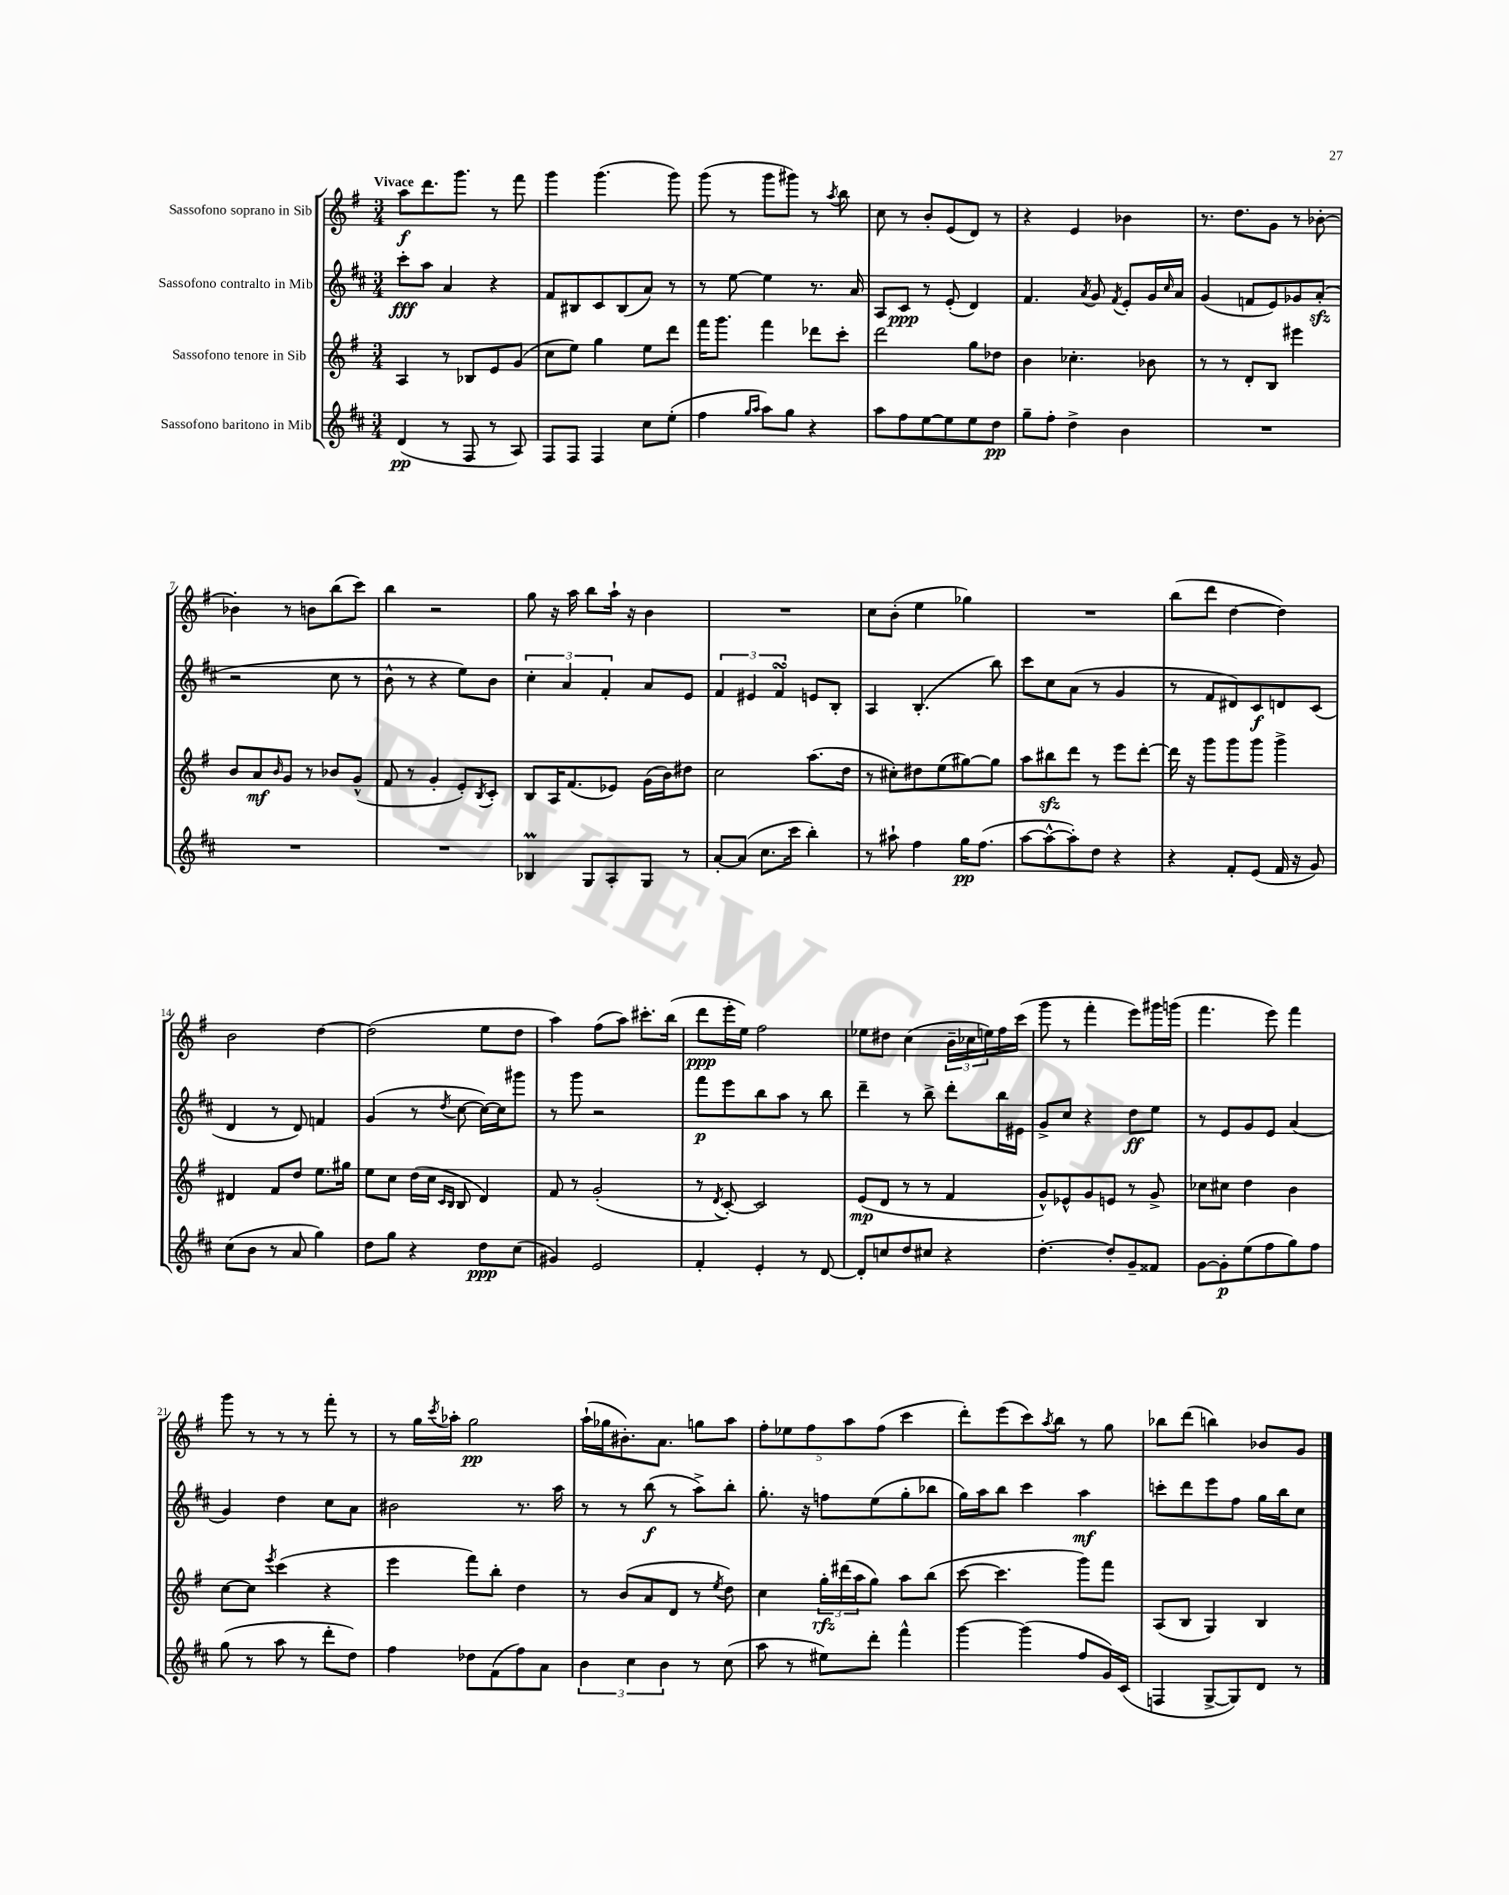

**kern	**dynam	**kern	**dynam	**kern	**dynam	**kern	**dynam
*part4	*part4	*part3	*part3	*part2	*part2	*part1	*part1
*staff4	*staff4	*staff3	*staff3	*staff2	*staff2	*staff1	*staff1
*I"Sassofono baritono in Mib	*	*I"Sassofono tenore in Sib	*	*I"Sassofono contralto in Mib	*	*I"Sassofono soprano in Sib	*
*clefG2	*	*clefG2	*	*clefG2	*	*clefG2	*
*k[f#c#]	*	*k[f#]	*	*k[f#c#]	*	*k[f#]	*
*M3/4	*	*M3/4	*	*M3/4	*	*M3/4	*
=1	=1	=1	=1	=1	=1	=1	=1
!	!	!	!	!	!	!LO:TX:a:B:t=Vivace	!
(4d/	pp	4A/	.	8ccc#'\L	fff	8aa\L	f
.	.	.	.	8aa\J	.	8.ddd\	.
8r	.	8r	.	4a/	.	.	.
.	.	.	.	.	.	8.ggg\J	.
8F#/	.	8B-X/L	.	.	.	.	.
8r	.	8e/	.	4r	.	8r	.
8A/)	.	(8g/J	.	.	.	8fff#\	.
=2	=2	=2	=2	=2	=2	=2	=2
8F#/L	.	8cc\L	.	8f#/L	.	4ggg\	.
8F#/J	.	8ee\J)	.	8B#X/	.	.	.
4F#/	.	4gg\	.	8c#/	.	(4.ggg\	.
.	.	.	.	(8B#/	.	.	.
8cc#\L	.	8ee\L	.	8a/J)	.	.	.
(8ee'\J	.	8ddd\J	.	8r	.	8ggg\)	.
=3	=3	=3	=3	=3	=3	=3	=3
4ff#\	.	16fff#\KL	.	8r	.	(8ggg\	.
.	.	8.ggg\J	.	.	.	.	.
.	.	.	.	[8ee\	.	8r	.
16qqgg/LL	.	.	.	.	.	.	.
16qqaa/JJ	.	.	.	.	.	.	.
8aa\L)	.	4fff#\	.	4ee\]	.	8ggg\L	.
8gg\J	.	.	.	.	.	8ggg#X\J)	.
4r	.	8ddd-X\L	.	8.r	.	8r	.
.	.	.	.	.	.	8qaa/	.
.	.	8ccc'\J	.	.	.	8bb\	.
.	.	.	.	16a/	.	.	.
=4	=4	=4	=4	=4	=4	=4	=4
8aa\L	.	2ddd\	.	8A/L	.	8cc\	.
8ff#\	.	.	.	8c#/J	ppp	8r	.
[8ee\	.	.	.	8r	.	8b'/L	.
8ee\]	.	.	.	(8e'/	.	(8e/	.
8ee\	.	8gg\L	.	4d/)	.	8d/J)	.
8dd\J	pp	8dd-X\J	.	.	.	8r	.
=5	=5	=5	=5	=5	=5	=5	=5
8gg~\L	.	4b\	.	4.f#/	.	4r	.
8ff#'\J	.	.	.	.	.	.	.
4dd^\	.	4.cc-X'\	.	.	.	4e/	.
.	.	.	.	8qa/	.	.	.
.	.	.	.	8g/	.	.	.
.	.	.	.	8qf#/	.	.	.
4b\	.	.	.	8e'/L	.	4b-X\	.
.	.	8b-X\	.	16g/L	.	.	.
.	.	.	.	16qqcc#/	.	.	.
.	.	.	.	16a/JJ	.	.	.
=6	=6	=6	=6	=6	=6	=6	=6
2.r	.	8r	.	(4g/	.	8.r	.
.	.	8r	.	.	.	.	.
.	.	.	.	.	.	8.dd\L	.
.	.	8d'/L	.	8fn/L	.	.	.
.	.	8B/J	.	8e/)	.	8g\J	.
.	.	4eee#X\	.	8g-X/	.	8r	.
.	.	.	.	(8azz'/J	.	[8b-X'\	.
!!LO:LB:g=z
=7	=7	=7	=7	=7	=7	=7	=7
2.r	.	8b/L	.	2r	.	4b-X'\]	.
.	.	8a/	mf	.	.	.	.
.	.	16qqb/	.	.	.	.	.
.	.	8g/J	.	.	.	8r	.
.	.	8r	.	.	.	8bn\L	.
.	.	8b-X/L	.	8cc#\	.	(8bb\	.
.	.	(8g^^/J	.	8r	.	8ccc\J)	.
=8	=8	=8	=8	=8	=8	=8	=8
2.r	.	8f#/	.	8b^^\	.	4bb\	.
.	.	8r	.	8r	.	.	.
.	.	4g'/	.	4r	.	2r	.
.	.	8e'/L)	.	8ee\L)	.	.	.
.	.	8qB/	.	.	.	.	.
.	.	8c'/J	.	8b\J	.	.	.
=9	=9	=9	=9	=9	=9	=9	=9
4B-XM/	.	8B/L	.	6cc#'\	.	8gg\	.
.	.	16A/K	.	.	.	16r	.
.	.	.	.	6a/	.	.	.
.	.	(8.f#/	.	.	.	16aa\	.
8G/L	.	.	.	.	.	8bb\L	.
.	.	.	.	6f#'/	.	.	.
8A'/	.	8e-X/J)	.	.	.	16aa`\Jk	.
.	.	.	.	.	.	16r	.
8G/J	.	(16g\LL	.	8a/L	.	4b\	.
.	.	16b\J)	.	.	.	.	.
8r	.	8dd#X\J	.	8e/J	.	.	.
=10	=10	=10	=10	=10	=10	=10	=10
[8a'/L	.	2cc\	.	6f#/	.	2.r	.
(8a/J]	.	.	.	.	.	.	.
.	.	.	.	6e#X/	.	.	.
8.cc#\L	.	.	.	.	.	.	.
.	.	.	.	6f#sSsS/	.	.	.
16ccc#\Jk	.	.	.	.	.	.	.
4bb'\)	.	(8.aa\L	.	8en/L	.	.	.
.	.	.	.	8B'/J	.	.	.
.	.	16dd\Jk	.	.	.	.	.
=11	=11	=11	=11	=11	=11	=11	=11
8r	.	8r	.	4A/	.	8cc\L	.
8aa#X`\	.	8cc#X'\L)	.	.	.	(8b'\J	.
4ff#\	.	8dd#X\	.	(4.B'/	.	4ee\	.
.	.	(8ee\	.	.	.	.	.
16gg\KL	pp	[8gg#X\)	.	.	.	4gg-X\)	.
(8.ff#\J	.	.	.	.	.	.	.
.	.	8gg#\J]	.	8bb\)	.	.	.
=12	=12	=12	=12	=12	=12	=12	=12
[8aa\L	.	8aa\L	.	8ccc#\L	.	2.r	.
8aa^^\_	.	8bb#Xzz\	.	8cc#\	.	.	.
8aa'\])	.	8ddd\J	.	(8a\J	.	.	.
8dd\J	.	8r	.	8r	.	.	.
4r	.	8eee\L	.	4g/	.	.	.
.	.	[8ddd'\J	.	.	.	.	.
=13	=13	=13	=13	=13	=13	=13	=13
4r	.	16ddd\]	.	8r	.	(8bb\L	.
.	.	16r	.	.	.	.	.
.	.	8ggg\L	.	8f#/L	.	8ddd\J	.
8f#'/L	.	8ggg\	.	8d#X/)	.	[4dd\	.
(8e/J	.	8ggg\J	.	8c#/	f	.	.
16f#/	.	4ggg^\	.	8dn/	.	4dd\])	.
16r	.	.	.	.	.	.	.
8g/)	.	.	.	(8c#/J	.	.	.
!!LO:LB:g=z
=14	=14	=14	=14	=14	=14	=14	=14
(8cc#\L	.	4d#X/	.	4d/	.	2b\	.
8b\J	.	.	.	.	.	.	.
8r	.	8f#/L	.	8r	.	.	.
8a/	.	8dd/J	.	8d/)	.	.	.
4gg\)	.	8.ee\L	.	4fn/	.	[4dd\	.
.	.	16gg#X\Jk	.	.	.	.	.
=15	=15	=15	=15	=15	=15	=15	=15
8dd\L	.	8ee\L	.	(4g/	.	(2dd\]	.
8gg\J	.	8cc\J	.	.	.	.	.
4r	.	(16dd\LL	.	8r	.	.	.
.	.	16cc\JJ	.	.	.	.	.
.	.	16qqc/LL	.	.	.	.	.
.	.	16qqB/JJ	.	8qdd/	.	.	.
.	.	8B/	.	[8cc#\	.	.	.
8dd\L	ppp	4d/)	.	16cc#\LL_)	.	8ee\L	.
.	.	.	.	16cc#\J]	.	.	.
(8cc#\J	.	.	.	8ggg#X\J	.	8dd\J	.
=16	=16	=16	=16	=16	=16	=16	=16
4g#X/)	.	8f#/	.	8r	.	4aa\)	.
.	.	8r	.	8ggg\	.	.	.
2e/	.	(2g'/	.	2r	.	(8ff#\L	.
.	.	.	.	.	.	8aa\J)	.
.	.	.	.	.	.	8.ccc#X'\L	.
.	.	.	.	.	.	(16bb\Jk	.
=17	=17	=17	=17	=17	=17	=17	=17
4f#'/	.	8r	.	8fff#\L	p	8ddd\L	ppp
.	.	8qd/	.	.	.	.	.
.	.	[8c'/)	.	8eee\	.	16eee'\L	.
.	.	.	.	.	.	16ee\JJ)	.
4e'/	.	2c/]	.	8bb\	.	2ff#\	.
.	.	.	.	8aa\J	.	.	.
8r	.	.	.	8r	.	.	.
[8d/	.	.	.	8bb\	.	.	.
=18	=18	=18	=18	=18	=18	=18	=18
8d'/L]	.	(8e/L	mp	4ddd~\	.	8ee-X\L	.
8ccn/	.	8d/J	.	.	.	8dd#X\J	.
8dd/	.	8r	.	8r	.	(4cc\	.
8cc#X/J	.	8r	.	8bb^\	.	.	.
4r	.	4f#/	.	8ddd'\L	.	24b~\LL	.
.	.	.	.	.	.	24cc-X\	.
.	.	.	.	.	.	24een\)	.
.	.	.	.	16bb\L	.	16ff#\	.
.	.	.	.	16e#X\JJ	.	(16ccc\JJ	.
=19	=19	=19	=19	=19	=19	=19	=19
[4.dd'\	.	8g^^/L)	.	8g^/L	.	8ggg\	.
.	.	8e-X^^/	.	8cc#/J	.	8r	.
.	.	8g/	.	4r	.	4fff#'\	.
8dd'/L]	.	8en/J	.	.	.	.	.
8g~/	.	8r	.	8dd\L	ff	8eee\L)	.
8f##X/J	.	8g^/	.	8ee\J	.	16ggg#X\L	.
.	.	.	.	.	.	(16gggn\JJ	.
=20	=20	=20	=20	=20	=20	=20	=20
[8g\L	.	8cc-X\L	.	8r	.	4.fff#\	.
8g'\]	p	8cc#X\J	.	8e/L	.	.	.
(8ee\	.	4dd\	.	8g/	.	.	.
8ff#\	.	.	.	8e/J	.	8eee\)	.
8gg\)	.	4b\	.	(4a/	.	4fff#\	.
8ff#\J	.	.	.	.	.	.	.
!!LO:LB:g=z
=21	=21	=21	=21	=21	=21	=21	=21
(8gg\	.	[8cc\L	.	4g/)	.	8ggg\	.
8r	.	8cc\J]	.	.	.	8r	.
.	.	8qeee/	.	.	.	.	.
8aa\	.	(4ccc\	.	4dd\	.	8r	.
8r	.	.	.	.	.	8r	.
8ddd'\L	.	4r	.	8cc#\L	.	8fff#'\	.
8dd\J)	.	.	.	8a\J	.	8r	.
=22	=22	=22	=22	=22	=22	=22	=22
4ff#\	.	4eee\	.	2b#X\	.	8r	.
.	.	.	.	.	.	16gg\LL	.
.	.	.	.	.	.	8qccc/	.
.	.	.	.	.	.	16aa-X'\JJ	.
8dd-X\L	.	8fff#\L)	.	.	.	2gg\	pp
(8f#\	.	8bb'\J	.	.	.	.	.
8ff#\)	.	4dd\	.	8.r	.	.	.
8a\J	.	.	.	.	.	.	.
.	.	.	.	16aa\	.	.	.
=23	=23	=23	=23	=23	=23	=23	=23
6b\	.	8r	.	8r	.	(16aa`\LL	.
.	.	.	.	.	.	16gg-X\J	.
.	.	(8b/L	.	8r	.	8.b#X'\)	.
6cc#\	.	.	.	.	.	.	.
.	.	8a/	.	(8bb\	f	.	.
.	.	.	.	.	.	8.a\J	.
6b\	.	.	.	.	.	.	.
.	.	8d/J	.	8r	.	.	.
8r	.	8r	.	8aa^\L)	.	8ggn\L	.
.	.	8qee/	.	.	.	.	.
(8cc#\	.	8dd\)	.	8bb'\J	.	8aa\J	.
=24	=24	=24	=24	=24	=24	=24	=24
8aa\	.	4cc\	.	8.gg'\	.	10ff#'\L	.
.	.	.	.	.	.	10ee-X\	.
8r	.	.	.	.	.	.	.
.	.	.	.	16r	.	.	.
.	.	.	.	.	.	10ff#\	.
8ee#X\L)	.	24gg'\LL	rfz	8ffn\L	.	.	.
.	.	(24ddd#X\	.	.	.	.	.
.	.	.	.	.	.	10aa\	.
.	.	24aa\J	.	.	.	.	.
8ddd'\J	.	8gg\J)	.	(8ee\	.	.	.
.	.	.	.	.	.	(10ff#\J	.
4fff#^^\	.	8aa\L	.	8gg'\	.	4ccc\	.
.	.	(8bb\J	.	8bb-X\J	.	.	.
=25	=25	=25	=25	=25	=25	=25	=25
[4ggg\	.	[8ccc\	.	16gg\LL)	.	8ddd'\L)	.
.	.	.	.	16aa\J	.	.	.
.	.	4.ccc\]	.	8bb\J	.	(8eee\	.
(4ggg\]	.	.	.	4ccc#\	.	8ccc\)	.
.	.	.	.	.	.	8qaa/	.
.	.	.	.	.	.	8bb\J	.
8ff#/L	.	8ggg\L)	.	4aa\	mf	8r	.
16g/L)	.	8fff#\J	.	.	.	8gg\	.
(16c#/JJ	.	.	.	.	.	.	.
=26	=26	=26	=26	=26	=26	=26	=26
4Fn/	.	(8A/L	.	8cccn'\L	.	8bb-X\L	.
.	.	8B/J	.	8ddd\	.	(8ddd\J	.
[8G^/L	.	4G/)	.	8eee\	.	4bbn\)	.
8G/])	.	.	.	8ff#\J	.	.	.
8d/J	.	4B/	.	16gg\LL	.	8b-X/L	.
.	.	.	.	16bb\J	.	.	.
8r	.	.	.	8cc#\J	.	8g/J	.
==	==	==	==	==	==	==	==
*-	*-	*-	*-	*-	*-	*-	*-
